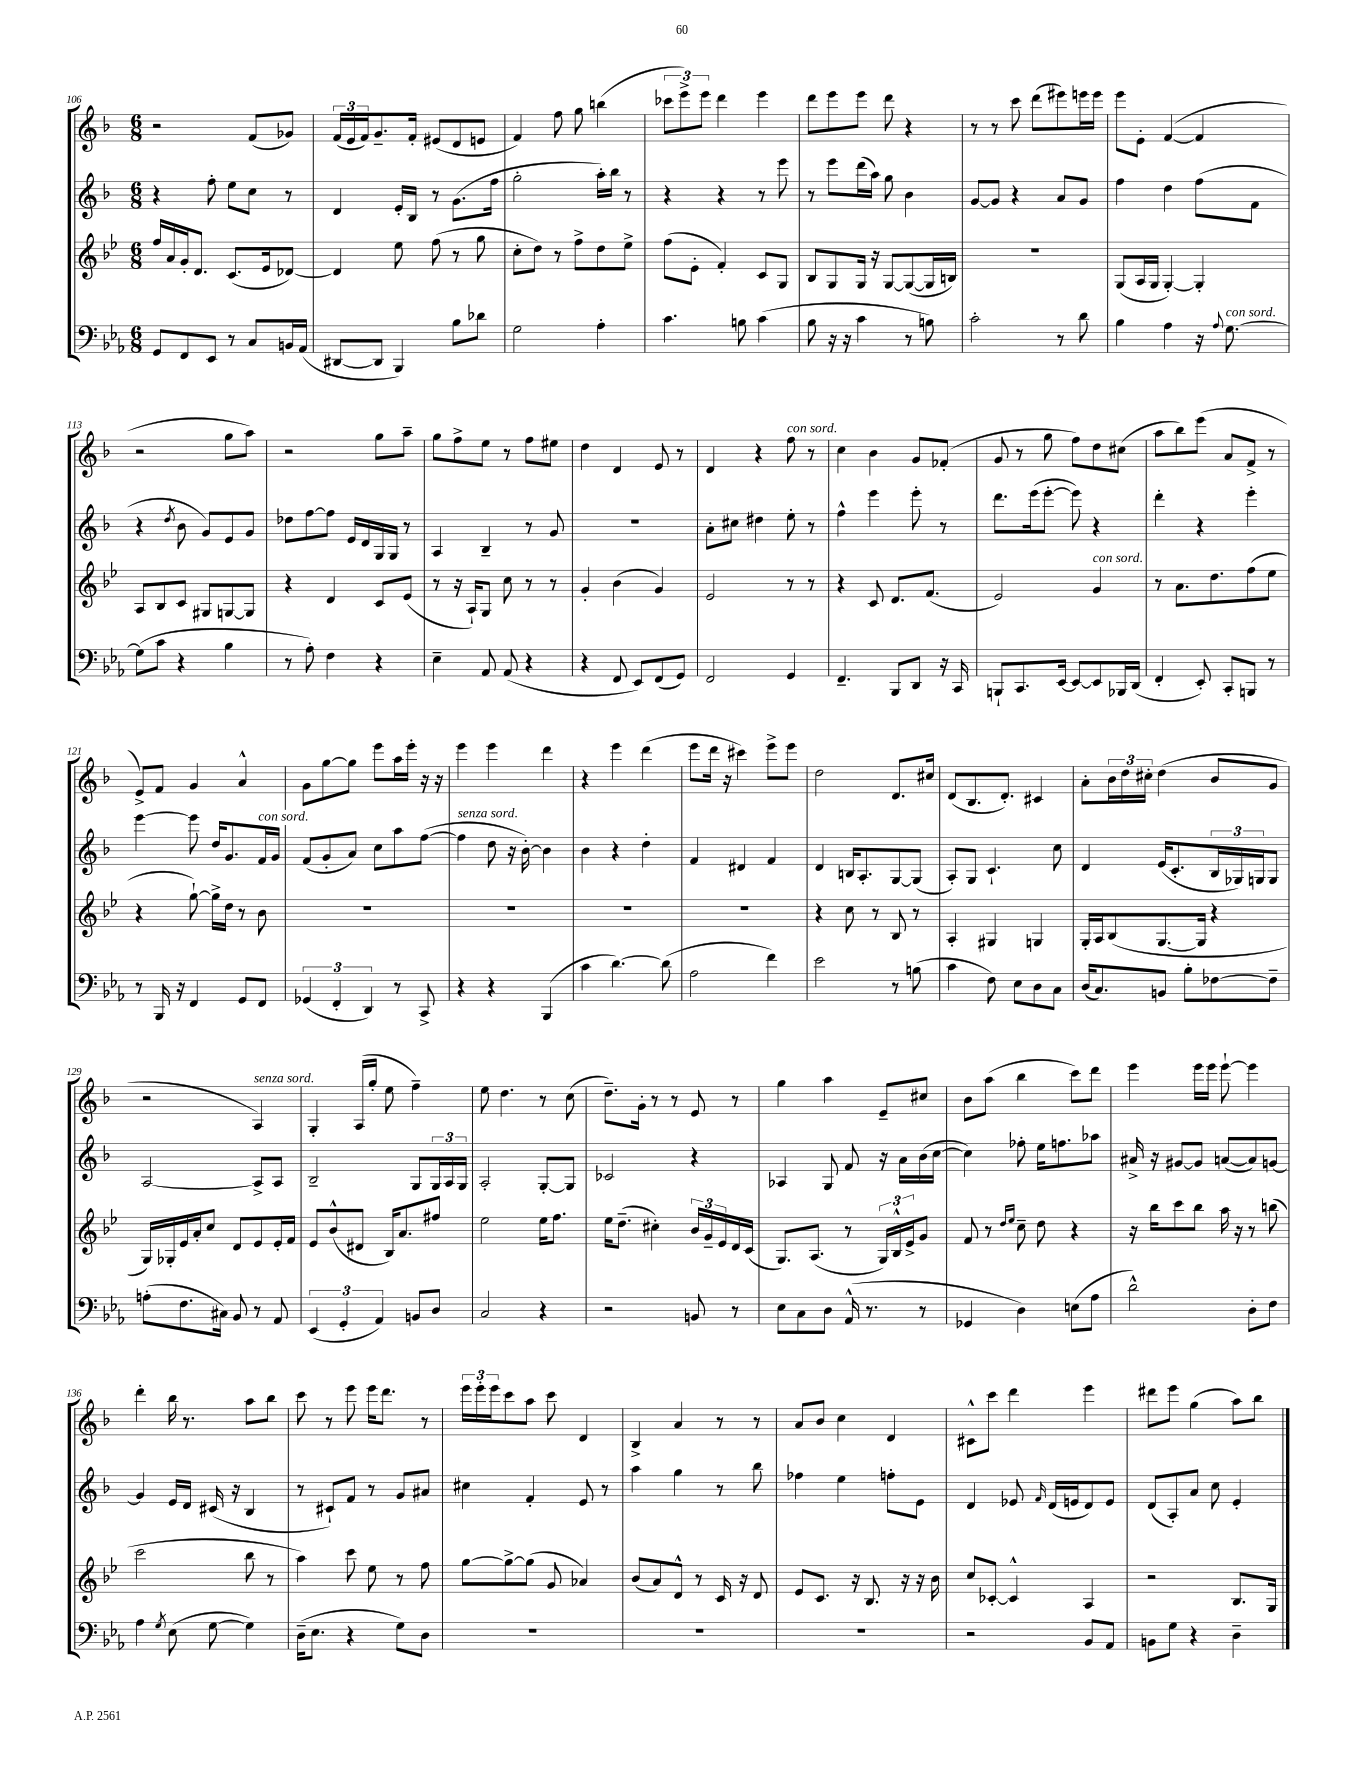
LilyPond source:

<<
\new StaffGroup <<
\new Staff = "s0" {
    \clef treble \key f \major \numericTimeSignature \time 6/8
    r2 f'8( ges'8) |
    \tuplet 3/2 { f'16( e'16 f'16) } g'8.-- f'16-. eis'8( d'8 e'8 |
    f'4) f''8 g''8 b''4( |
    \tuplet 3/2 { ces'''8 e'''8->) e'''8 } d'''4 e'''4 |
    d'''8 e'''8 e'''8 d'''8 r4 |
    r8 r8 c'''8 d'''8( eis'''8) e'''16 e'''16 |
    e'''8 e'8-. f'4~( f'4 |
    r2 g''8 a''8) |
    r2 g''8 a''8-- |
    g''8 f''8-> e''8 r8 f''8 eis''8 |
    d''4 d'4 e'8 r8 |
    d'4 r4 f''8^\markup { \italic "con sord." } r8 |
    c''4 bes'4 g'8 fes'8-.( |
    g'8 r8 g''8 f''8) d''8 cis''8( |
    a''8 bes''8) e'''8( a'8 f'8-> r8 |
    e'8->) f'8 g'4 a'4-^ |
    g'8 g''8~ g''8 e'''8 a''16 e'''16-. r16 r16 |
    e'''4 e'''4 d'''4 |
    r4 e'''4 d'''4( |
    e'''8 d'''16 r16 cis'''4) e'''8-> e'''8 |
    d''2 d'8. cis''16 |
    d'8( bes8. d'8.-.) cis'4 |
    a'8-. \tuplet 3/2 { bes'16 d''16 cis''16-. } d''4( bes'8 g'8 |
    r2 a4^\markup { \italic "senza sord." }) |
    g4-. a16( g''16-. e''8 f''4--) |
    e''8 d''4. r8 c''8( |
    d''8.--) g'16-. r8 r8 e'8 r8 |
    g''4 a''4 e'8-- cis''8 |
    bes'8 a''8( bes''4 c'''8) d'''8 |
    e'''4 e'''16 e'''16 e'''8~-! e'''4 |
    d'''4-. bes''16 r8. a''8 bes''8 |
    c'''8 r8 e'''8 e'''16 d'''8. r8 |
    \tuplet 3/2 { e'''16 e'''16-. e'''16 } c'''8 a''8 c'''8 d'4 |
    bes4-> a'4 r8 r8 |
    a'8 bes'8 c''4 d'4 |
    cis'8-^ c'''8 d'''4 e'''4 |
    dis'''8 e'''8 g''4( a''8) bes''8 \bar "|." |
}
\new Staff = "s1" {
    \clef treble \key f \major \numericTimeSignature \time 6/8
    r4 f''8-. e''8 c''8 r8 |
    d'4 e'16-. bes16 r8 g'8.( f''16 |
    g''2-. a''16-.) bes''16 r8 |
    r4 r4 r8 e'''8 |
    r8 e'''8 d'''16( a''16) g''8 bes'4 |
    g'8~ g'8 r4 a'8 g'8 |
    f''4 d''4 f''8( f'8 |
    r4 \acciaccatura { d''8 } bes'8 g'8) e'8 g'8 |
    des''8 f''8~ f''8 e'16 d'16 g16 g16 r8 |
    a4 bes4-- r8 g'8 |
    R2. |
    a'8-. cis''8 dis''4 e''8-. r8 |
    f''4-^ e'''4 e'''8-. r8 |
    d'''8. e'''16( e'''8~-. e'''8) r4 |
    d'''4-. r4 e'''4-. |
    e'''4~ e'''8 d''16 g'8. f'16^\markup { \italic "con sord." } g'16 |
    f'8( g'8-. a'8) c''8 a''8 f''8~( |
    f''4^\markup { \italic "senza sord." } d''8 r16 bes'16~-.) bes'4 |
    bes'4 r4 d''4-. |
    f'4 dis'4 f'4 |
    d'4 b16 a8.-. g8~ g8( |
    a8-.) g8 c'4.-! c''8 |
    d'4 e'16( c'8.-. \tuplet 3/2 { bes16 ges16) g16 } g8 |
    a2~ a8-> a8 |
    bes2-- g8 \tuplet 3/2 { g16 a16 g16 } |
    a2-. g8~-. g8 |
    ces'2 r4 |
    aes4 g8 f'8 r16 a'16 bes'16( c''16~ |
    c''4) fes''8-. e''16 f''8. aes''8 |
    ais'16-> r16 gis'8~ gis'8 a'8~( a'8) g'8~ |
    g'4 e'16 d'16 cis'16( r16 bes4 |
    r8 cis'8-!) f'8 r8 g'8 ais'8 |
    cis''4 f'4-. e'8 r8 |
    a''4 g''4 r8 bes''8 |
    fes''4 e''4 f''8-. e'8 |
    d'4 ees'8 \grace { f'16 } d'16( e'16 d'8) e'8 |
    d'8( a8-.) a'8 c''8 e'4-. \bar "|." |
}
\new Staff = "s2" {
    \clef treble \key bes \major \numericTimeSignature \time 6/8
    f''16 a'16 g'16-. d'8. c'8.( ees'16 des'8~) |
    des'4 ees''8 f''8( r8 g''8 |
    c''8-. d''8) r8 f''8-> d''8 ees''8-> |
    f''8( ees'8-. f'4-.) c'8 g8 |
    bes8 g8 g16 r16 g8~ g8~( g16 b16) |
    R2. |
    g8( a16 g16 g4~-.) g4-. |
    a8 bes8 c'8 gis8 g8~ g8 |
    r4 d'4 c'8 ees'8( |
    r8 r16 a16-!) g8 c''8 r8 r8 |
    g'4-. bes'4( g'4) |
    ees'2 r8 r8 |
    r4 c'8 d'8. f'8.( |
    ees'2) g'4^\markup { \italic "con sord." } |
    r8 a'8. d''8. f''8( ees''8 |
    r4 g''8~-!) g''16-> d''16 r8 bes'8 |
    R2. |
    R2. |
    R2. |
    R2. |
    r4 c''8 r8 bes8 r8 |
    a4-. gis4 g4 |
    g16-. a16 bes8( g8.~ g16 r4 |
    g16) ges16-. ees'16 a'16-. c''8 d'8 ees'8 ees'16-. f'16 |
    ees'8 bes'8-^( dis'8 bes16) a'8. fis''8 |
    ees''2 ees''16 f''8. |
    ees''16 d''8.--( cis''4-.) \tuplet 3/2 { bes'16 g'16-- ees'16 } d'16 c'16( |
    g8.) a8.( r8 \tuplet 3/2 { g16) bes16-^ ees'16-> } g'8 |
    f'8 r8 \grace { d''16 ees''16 } c''8-- d''8 r4 |
    r16 bes''16 c'''8 bes''8 a''16 r16 r8 b''8( |
    c'''2 bes''8 r8 |
    a''4) c'''8 ees''8 r8 f''8 |
    g''8~ g''8~-> g''8( g'8 aes'4) |
    bes'8( a'8) d'8-^ r8 c'16 r16 d'8 |
    ees'8 c'8. r16 bes8. r16 r16 bes'16 |
    c''8 ces'8~-. ces'4-^ a4 |
    r2 bes8. g16 \bar "|." |
}
\new Staff = "s3" {
    \clef bass \key ees \major \numericTimeSignature \time 6/8
    g,8 f,8 ees,8 r8 c8 b,16 aes,16( |
    dis,8~ dis,8 bes,,4) bes8 des'8 |
    g2 aes4-. |
    c'4. b8 c'4( |
    bes8 r16 r16 c'4 r8 b8) |
    c'2-. r8 d'8 |
    bes4 aes4 r16 \appoggiatura { aes8 } g8.~^\markup { \italic "con sord." } |
    g8( c'8 r4 bes4 |
    r8 aes8-.) f4 r4 |
    ees4-- aes,8 aes,8( r4 |
    r4 f,8 ees,8) f,8( g,8) |
    f,2 g,4 |
    f,4.-- bes,,8 d,8 r16 c,16 |
    b,,8-! c,8. ees,16~ ees,8~ ees,8 bes,,16 d,16( |
    f,4-. ees,8-.) c,8-. b,,8 r8 |
    r8 bes,,16 r16 f,4 g,8 f,8 |
    \tuplet 3/2 { ges,4( f,4-. d,4) } r8 c,8-> |
    r4 r4 bes,,4( |
    c'4 d'4.~) d'8( |
    aes2 f'4) |
    ees'2 r8 b8( |
    c'4 f8) ees8 d8 c8 |
    d16( c8.) b,8 bes8-. fes8~ fes8-- |
    a8-.( f8. cis16) bes,8 r8 aes,8 |
    \tuplet 3/2 { ees,4( g,4-. aes,4) } b,8 d8 |
    c2 r4 |
    r2 b,8 r8 |
    ees8 c8 d8 aes,16-^( r8. r8 |
    ges,4 d4) e8( aes8 |
    d'2-^) d8-. f8 |
    aes4 \acciaccatura { g8 } ees8( g8~ g4) |
    d16--( ees8. r4 g8) d8 |
    R2. |
    R2. |
    R2. |
    r2 bes,8 aes,8 |
    b,8 g8 r4 d4-- \bar "|." |
}
>>
>>
\layout { \context { \Score currentBarNumber = #106 } }
